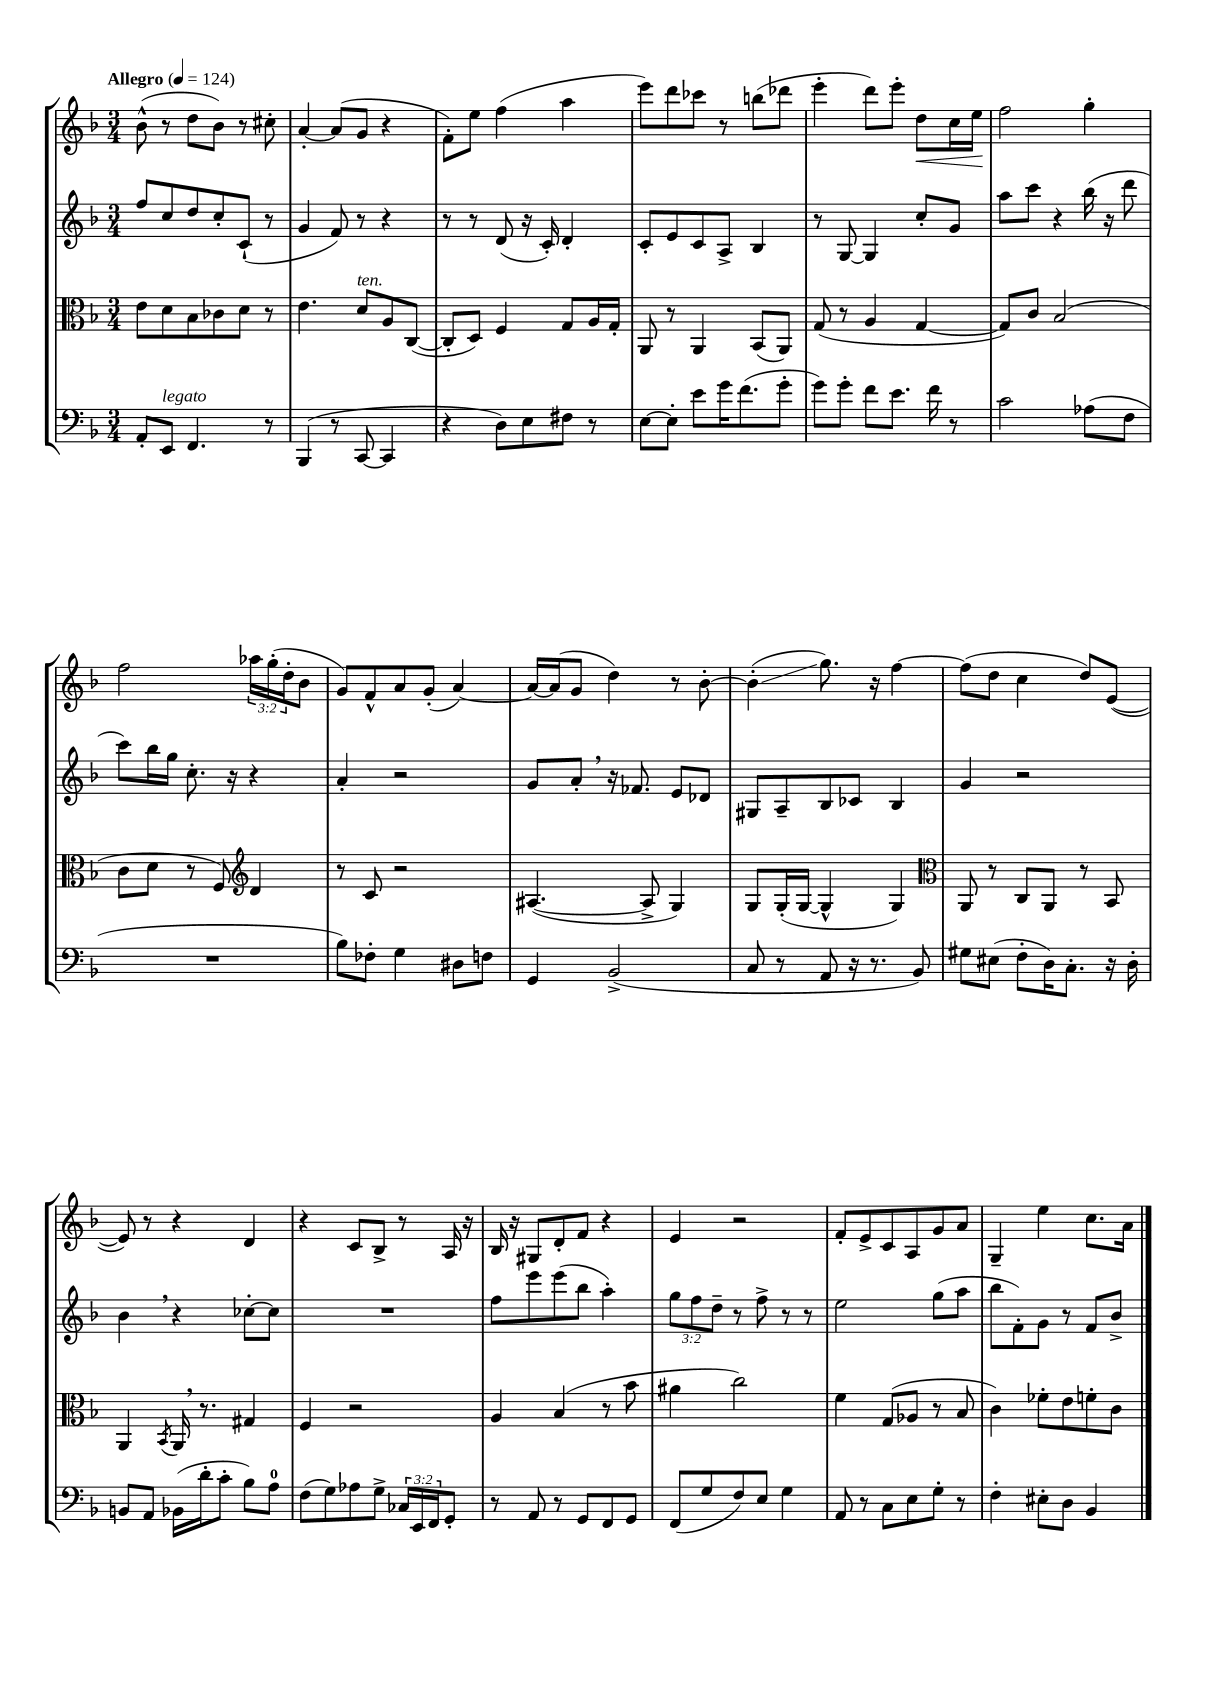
<<
\new StaffGroup <<
\new Staff = "s0" {
    \clef treble \key f \major \numericTimeSignature \time 3/4 \override Staff.TupletNumber.text = #tuplet-number::calc-fraction-text \tempo "Allegro" 4 = 124
    bes'8-^( r8 d''8 bes'8) r8 cis''8-. |
    a'4~-. a'8( g'8 r4 |
    f'8-.) e''8 f''4( a''4 |
    e'''8) d'''8 ces'''8 r8 b''8( des'''8 |
    e'''4-. d'''8) e'''8-. d''8\< c''16 e''16\! |
    f''2 g''4-. |
    f''2 \tuplet 3/2 { aes''16 g''16-.( d''16-. } bes'8 |
    g'8) f'8-^ a'8 g'8-.( a'4~) |
    a'16~ a'16( g'8 d''4) r8 bes'8~-. |
    bes'4-.\glissando( g''8.) r16 f''4~ |
    f''8( d''8 c''4 d''8) e'8~( |
    e'8) r8 r4 d'4 |
    r4 c'8 bes8-> r8 a16 r16 |
    bes16 r16 gis8 d'8-. f'8 r4 |
    e'4 r2 |
    f'8-. e'8-> c'8 a8 g'8 a'8 |
    g4-- e''4 c''8. a'16 \bar "|." |
}
\new Staff = "s1" {
    \clef treble \key f \major \numericTimeSignature \time 3/4 \override Staff.TupletNumber.text = #tuplet-number::calc-fraction-text
    f''8 c''8 d''8 c''8-. c'8-!( r8 |
    g'4 f'8) r8 r4 |
    r8 r8 d'8( r16 c'16-.) d'4-. |
    c'8-. e'8 c'8 a8-> bes4 |
    r8 g8~ g4 c''8-. g'8 |
    a''8 c'''8 r4 bes''16( r16 d'''8 |
    c'''8) bes''16 g''16 c''8.-. r16 r4 |
    a'4-. r2 |
    g'8 a'8-. \breathe r16 fes'8. e'8 des'8 |
    gis8 a8-- bes8 ces'8 bes4 |
    g'4 r2 |
    bes'4 \breathe r4 ces''8~-. ces''8 |
    R2. |
    f''8 e'''8 e'''8( bes''8 a''4-.) |
    \tuplet 3/2 { g''8 f''8 d''8-- } r8 f''8-> r8 r8 |
    e''2 g''8( a''8 |
    bes''8 f'8-.) g'8 r8 f'8 bes'8-> \bar "|." |
}
\new Staff = "s2" {
    \clef alto \key f \major \numericTimeSignature \time 3/4
    e'8 d'8 bes8 ces'8 d'8 r8 |
    e'4. d'8^\markup { \italic "ten." } a8 c8~( |
    c8-. d8) f4 g8 a16 g16-. |
    a,8 r8 a,4 bes,8( a,8) |
    g8( r8 a4 g4~ |
    g8) c'8 bes2( |
    c'8 d'8 r8 f8) \clef treble d'4 |
    r8 c'8 r2 |
    ais4.~( ais8-> g4) |
    g8 g16-.( g16~ g4-^ g4) |
    \clef alto a,8 r8 c8 a,8 r8 bes,8 |
    a,4 \acciaccatura { bes,8 } a,16 \breathe r8. gis4 |
    f4 r2 |
    a4 bes4( r8 bes'8 |
    ais'4 c''2) |
    f'4 g8( aes8 r8 bes8 |
    c'4) fes'8-. e'8 f'8-. c'8 \bar "|." |
}
\new Staff = "s3" {
    \clef bass \key f \major \numericTimeSignature \time 3/4 \override Staff.TupletNumber.text = #tuplet-number::calc-fraction-text
    a,8-. e,8^\markup { \italic "legato" } f,4. r8 |
    bes,,4( r8 c,8~ c,4 |
    r4 d8) e8 fis8 r8 |
    e8~ e8-. e'8 g'16 f'8.( g'8-. |
    g'8) g'8-. f'8 e'8. f'16 r8 |
    c'2 aes8( f8 |
    R2. |
    bes8) fes8-. g4 dis8 f8 |
    g,4 bes,2->( |
    c8 r8 a,8 r16 r8. bes,8) |
    gis8 eis8( f8-. d16) c8.-. r16 d16-. |
    b,8 a,8 bes,16( d'16-. c'8-. bes8) a8-0 |
    f8( g8) aes8 g8-> \tuplet 3/2 { ces16 e,16 f,16 } g,8-. |
    r8 a,8 r8 g,8 f,8 g,8 |
    f,8( g8 f8) e8 g4 |
    a,8 r8 c8 e8 g8-. r8 |
    f4-. eis8-. d8 bes,4 \bar "|." |
}
>>
>>
\layout { \context { \Score \remove "Bar_number_engraver" } }
